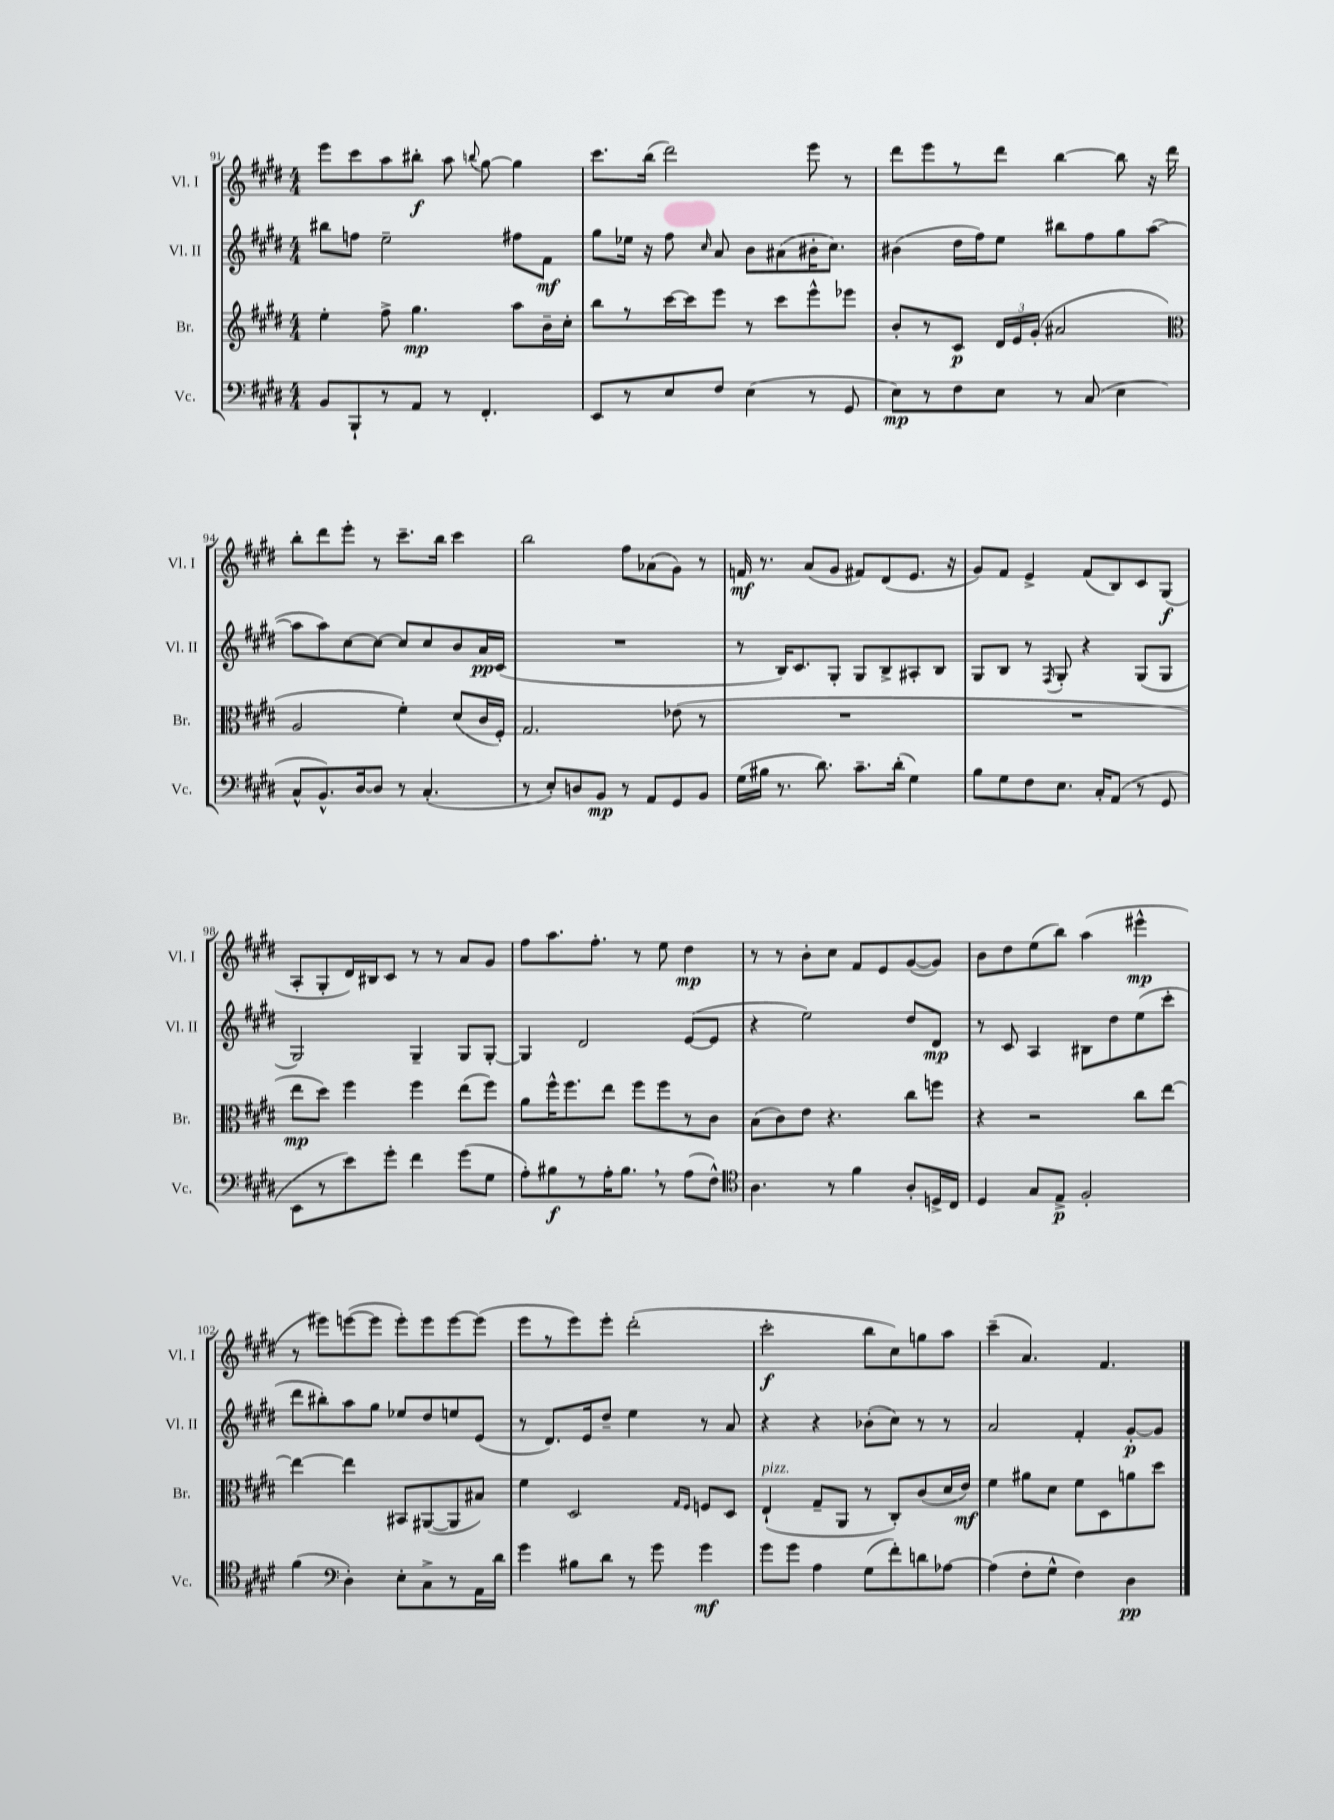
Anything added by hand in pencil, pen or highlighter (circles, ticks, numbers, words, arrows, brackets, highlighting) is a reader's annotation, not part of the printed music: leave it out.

**kern	**kern	**kern	**kern
*staff4	*staff3	*staff2	*staff1
*clefF4	*clefG2	*clefG2	*clefG2
*k[f#c#g#d#]	*k[f#c#g#d#]	*k[f#c#g#d#]	*k[f#c#g#d#]
*M4/4	*M4/4	*M4/4	*M4/4
8BB	4ee'	8bb#	8eee
8BBB`	.	8ff	8ccc#
8r	8ff#^	2ee~	8aa
8AA	4.gg#	.	8bb#'
8r	.	.	8aa
.	.	.	8qqbb
4.FF#'	.	.	[8gg#
.	8aa	8ff#	4gg#]
.	16b~	8f#	.
.	16cc#'	.	.
=	=	=	=
8EE	8bb	8gg#	8.ccc#
8r	8r	16ee-	.
.	.	16r	(16bb
8E	[16ccc#	8ff#	2ddd#)
.	16ccc#]	.	.
.	.	16qqcc#	.
8F#	8eee	8a	.
(4E	8r	8b	.
.	8ccc#	(8a#	.
8r	8eee^^	16b#'	8eee
.	.	8.cc#)	.
8GG#	8eee-	.	8r
=	=	=	=
8E)	8b'	(4b#	8ddd#
8r	8r	.	8eee
8F#	8c#	16dd#	8r
.	.	16ff#)	.
8E	24d#	8ee	8ddd#
.	24e	.	.
.	(24g#'	.	.
8r	2a#	8bb#	[4bb
(8C#	.	8ff#	.
4E	.	8gg#	8bb]
.	.	([8aa	16r
.	.	.	16ddd#
=	=	=	=
*	*clefC3	*	*
8C#^^	2A	8aa]	8bb'
8.BB^^)	.	8aa)	8ddd#
.	.	[8cc#	8eee'
[16D#	.	.	.
8D#]	.	8cc#_	8r
8r	4f#')	8cc#]	8.ccc#~
(4.C#'	.	8cc#	.
.	.	.	16bb
.	(8d#	8b	4ccc#
.	16c#	16a	.
.	16F#')	(16c#	.
=	=	=	=
8r	2.G#	1r	2bb
8E')	.	.	.
8D	.	.	.
8BB	.	.	.
8r	.	.	8ff#
8AA	.	.	(8a-
8GG#	(8e-	.	8g#)
8BB	8r	.	8r
=	=	=	=
(16G#	1r	8r	16f
16B#	.	.	8.r
8.r	.	16B)	.
.	.	8.c#	.
.	.	.	(8a
8.d#)	.	.	.
.	.	8G#'	8g#
8.c#~	.	8G#	8f#)
.	.	8B^	(8d#
(16d#'	.	.	.
4G#)	.	8A#'	8.e
.	.	8B	.
.	.	.	16r
=	=	=	=
8B	1r	8G#	8g#)
8G#	.	8B	8f#
8F#	.	8r	4e^
.	.	8qF#	.
8.E	.	8G#'	.
.	.	4r	(8f#
16C#'	.	.	.
(8AA	.	.	8B)
8r	.	(8G#	8c#
8GG#	.	8G#	(8G#
=	=	=	=
8EE	8ee	2G#)	8A'
8r	8dd#)	.	8G#'
8e)	4ff#	.	16d#)
.	.	.	16B#
8g#'	.	.	8c#
4f#	4ff#	4G#~	8r
.	.	.	8r
(8g#	(8ee	8G#	8a
8G#	8ff#)	[8G#'	8g#
=	=	=	=
8A')	8a	4G#]	8ff#
8B#	16ff#^^	.	8.aa
.	8.ff#	.	.
8r	.	2d#	.
.	.	.	8.ff#'
16A'	8ee	.	.
8.B#	.	.	.
.	8ff#	.	8r
8r	8ff#	.	8ee
(8A	8r	([8e	4dd#
8F#^^)	8c#	8e]	.
=	=	=	=
*clefC4	*	*	*
4.A	(8B	4r	8r
.	8c#)	.	8r
.	8e	2ee)	8b'
8r	4.r	.	8cc#
4f#	.	.	8f#
.	.	.	8e
8A'	8cc#	8dd#	([8g#
16D^	8ff	8d#	8g#])
16C#	.	.	.
=	=	=	=
4D#	4r	8r	8b
.	.	8c#	8dd#
8G#	2r	4A	(8ee
8E^	.	.	8bb)
2F#'	.	8B#	(4aa
.	.	8dd#	.
.	8cc#	(8ee	4eee#^^
.	[8ee	8ccc#'	.
=	=	=	=
(4f#	4ee_	8ddd#	8r
.	.	8bb#')	8eee#)
*clefF4	*	*	*
4D#')	4ee]	8aa	([8eee
.	.	8gg#	8eee]
8E'	8BB#	8ee-	8eee')
8C#^	([8AA#	8dd#	8eee
8r	8AA#]	8ee	[8eee
16AA	8B#)	(8e	(8eee]
16d#	.	.	.
=	=	=	=
4g#	4f#	8r	8eee
.	.	8.d#)	8r
8B#	2D#	.	8eee)
.	.	16e	.
8d#	.	8dd#~	8eee'
8r	.	4ee	(2ddd#'
8g#	.	.	.
.	16qqG#	.	.
.	16qqF#	.	.
4g#	8F	8r	.
.	8D#	8a	.
=	=	=	=
8g#	(4E`	4r	2ccc#'
8g#	.	.	.
4A	8G#~	4r	.
.	8AA	.	.
(8G#	8r	(8b-'	8bb
8f#')	8C#')	8cc#)	8cc#)
8d	(8c#	8r	8gg
[8A-	16d#	8r	8aa
.	16e)	.	.
=	=	=	=
(4A-]	4f#	2a	(4ccc#~
8F#'	8a#	.	4.a)
8G#^^	8d#	.	.
4F#)	8f#	4f#'	.
.	8D#	.	4.f#
4D#	8a	[8g#'	.
.	8dd#	8g#]	.
==	==	==	==
*-	*-	*-	*-
